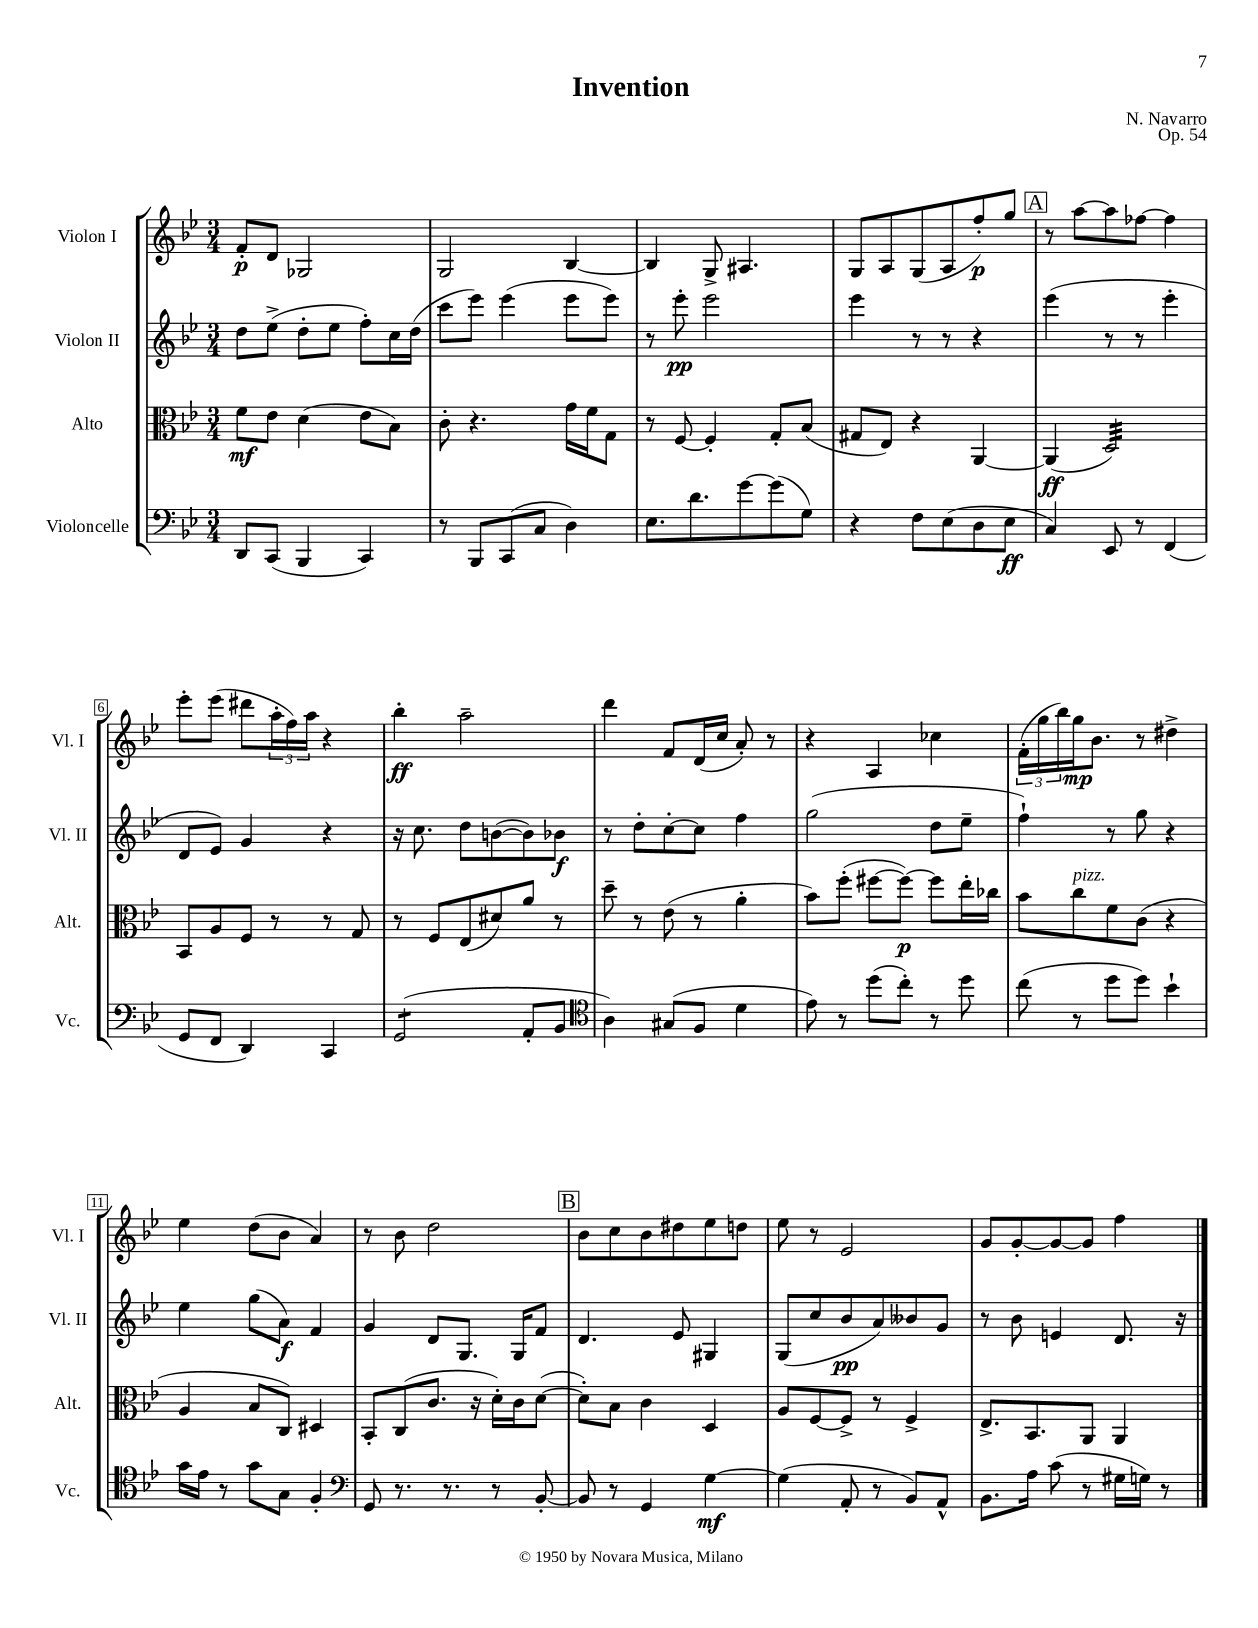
\header { title = "Invention" composer = "N. Navarro" opus = "Op. 54" }
<<
\new StaffGroup <<
\new Staff = "s0" \with { instrumentName = "Violon I" shortInstrumentName = "Vl. I" } {
    \clef treble \key bes \major \numericTimeSignature \time 3/4
    f'8-.\p d'8 ges2 |
    g2 bes4~ |
    bes4 g8-> ais4. |
    g8 a8 g8( a8 f''8-.\p) g''8 |
    \mark \markup { \box "A" } r8 a''8~ a''8 fes''8~ fes''4 |
    ees'''8-. ees'''8( dis'''8 \tuplet 3/2 { a''16-. f''16) a''16 } r4 |
    bes''4-.\ff a''2-- |
    d'''4 f'8 d'16( c''16 a'8-.) r8 |
    r4 a4 ces''4 |
    \tuplet 3/2 { f'16-.( g''16 bes''16) } g''16\mp bes'8. r8 dis''4-> |
    ees''4 d''8( bes'8 a'4) |
    r8 bes'8 d''2 |
    \mark \markup { \box "B" } bes'8 c''8 bes'8 dis''8 ees''8 d''8 |
    ees''8 r8 ees'2 |
    g'8 g'8~-. g'8~ g'8 f''4 \bar "|." |
}
\new Staff = "s1" \with { instrumentName = "Violon II" shortInstrumentName = "Vl. II" } {
    \clef treble \key bes \major \numericTimeSignature \time 3/4
    d''8 ees''8->( d''8-. ees''8 f''8-.) c''16 d''16( |
    c'''8 ees'''8) ees'''4( ees'''8 ees'''8) |
    r8 ees'''8-.\pp ees'''2 |
    ees'''4 r8 r8 r4 |
    \mark \markup { \box "A" } ees'''4( r8 r8 ees'''4-. |
    d'8 ees'8) g'4 r4 |
    r16 c''8. d''8 b'8~( b'8) bes'8\f |
    r8 d''8-. c''8~-. c''8 f''4 |
    g''2( d''8 ees''8-- |
    f''4-!) r8 g''8 r4 |
    ees''4 g''8( a'8\f) f'4 |
    g'4 d'8 g8. g16 f'8 |
    \mark \markup { \box "B" } d'4. ees'8 gis4 |
    g8( c''8 bes'8\pp a'8) beses'8 g'8 |
    r8 bes'8 e'4 d'8. r16 \bar "|." |
}
\new Staff = "s2" \with { instrumentName = "Alto" shortInstrumentName = "Alt." } {
    \clef alto \key bes \major \numericTimeSignature \time 3/4
    f'8\mf ees'8 d'4( ees'8 bes8) |
    c'8-. r4. g'16 f'16 g8 |
    r8 f8~ f4-. g8-. bes8( |
    gis8 ees8) r4 a,4~ |
    \mark \markup { \box "A" } a,4\ff( d2:32) |
    bes,8 a8 f8 r8 r8 g8 |
    r8 f8 ees8( dis'8) a'8 r8 |
    d''8-- r8 ees'8( r8 a'4-. |
    bes'8) f''8-.( fis''8~ fis''8~\p) fis''8 ees''16-. ces''16 |
    bes'8 c''8^\markup { \italic "pizz." } f'8 c'8( r4 |
    a4 bes8 c8) dis4 |
    bes,8-. c8( c'8. r16 d'16-.) c'16 d'8~( |
    \mark \markup { \box "B" } d'8-.) bes8 c'4 d4 |
    a8 f8~ f8-> r8 f4-> |
    ees8.-> bes,8. a,8 a,4 \bar "|." |
}
\new Staff = "s3" \with { instrumentName = "Violoncelle" shortInstrumentName = "Vc." } {
    \clef bass \key bes \major \numericTimeSignature \time 3/4
    d,8 c,8( bes,,4 c,4) |
    r8 bes,,8 c,8( c8 d4) |
    ees8. d'8. g'8~ g'8( g8) |
    r4 f8 ees8( d8 ees8\ff |
    \mark \markup { \box "A" } c4) ees,8 r8 f,4( |
    g,8 f,8 d,4) c,4 |
    g,2:8( a,8-. bes,8 |
    \clef tenor a4) gis8( f8 d'4 |
    ees'8) r8 d''8( c''8-.) r8 d''8 |
    c''8( r8 d''8 d''8) bes'4-! |
    g'16 ees'16 r8 g'8 g8 f4-. |
    \clef bass g,8 r8. r8. r8 bes,8~-. |
    \mark \markup { \box "B" } bes,8 r8 g,4 g4~\mf |
    g4( a,8-. r8 bes,8) a,8-^ |
    bes,8. a16 c'8( r8 gis16 g16) r8 \bar "|." |
}
>>
>>
\layout { \context { \Score \override BarNumber.stencil = #(make-stencil-boxer 0.1 0.3 ly:text-interface::print) } }
